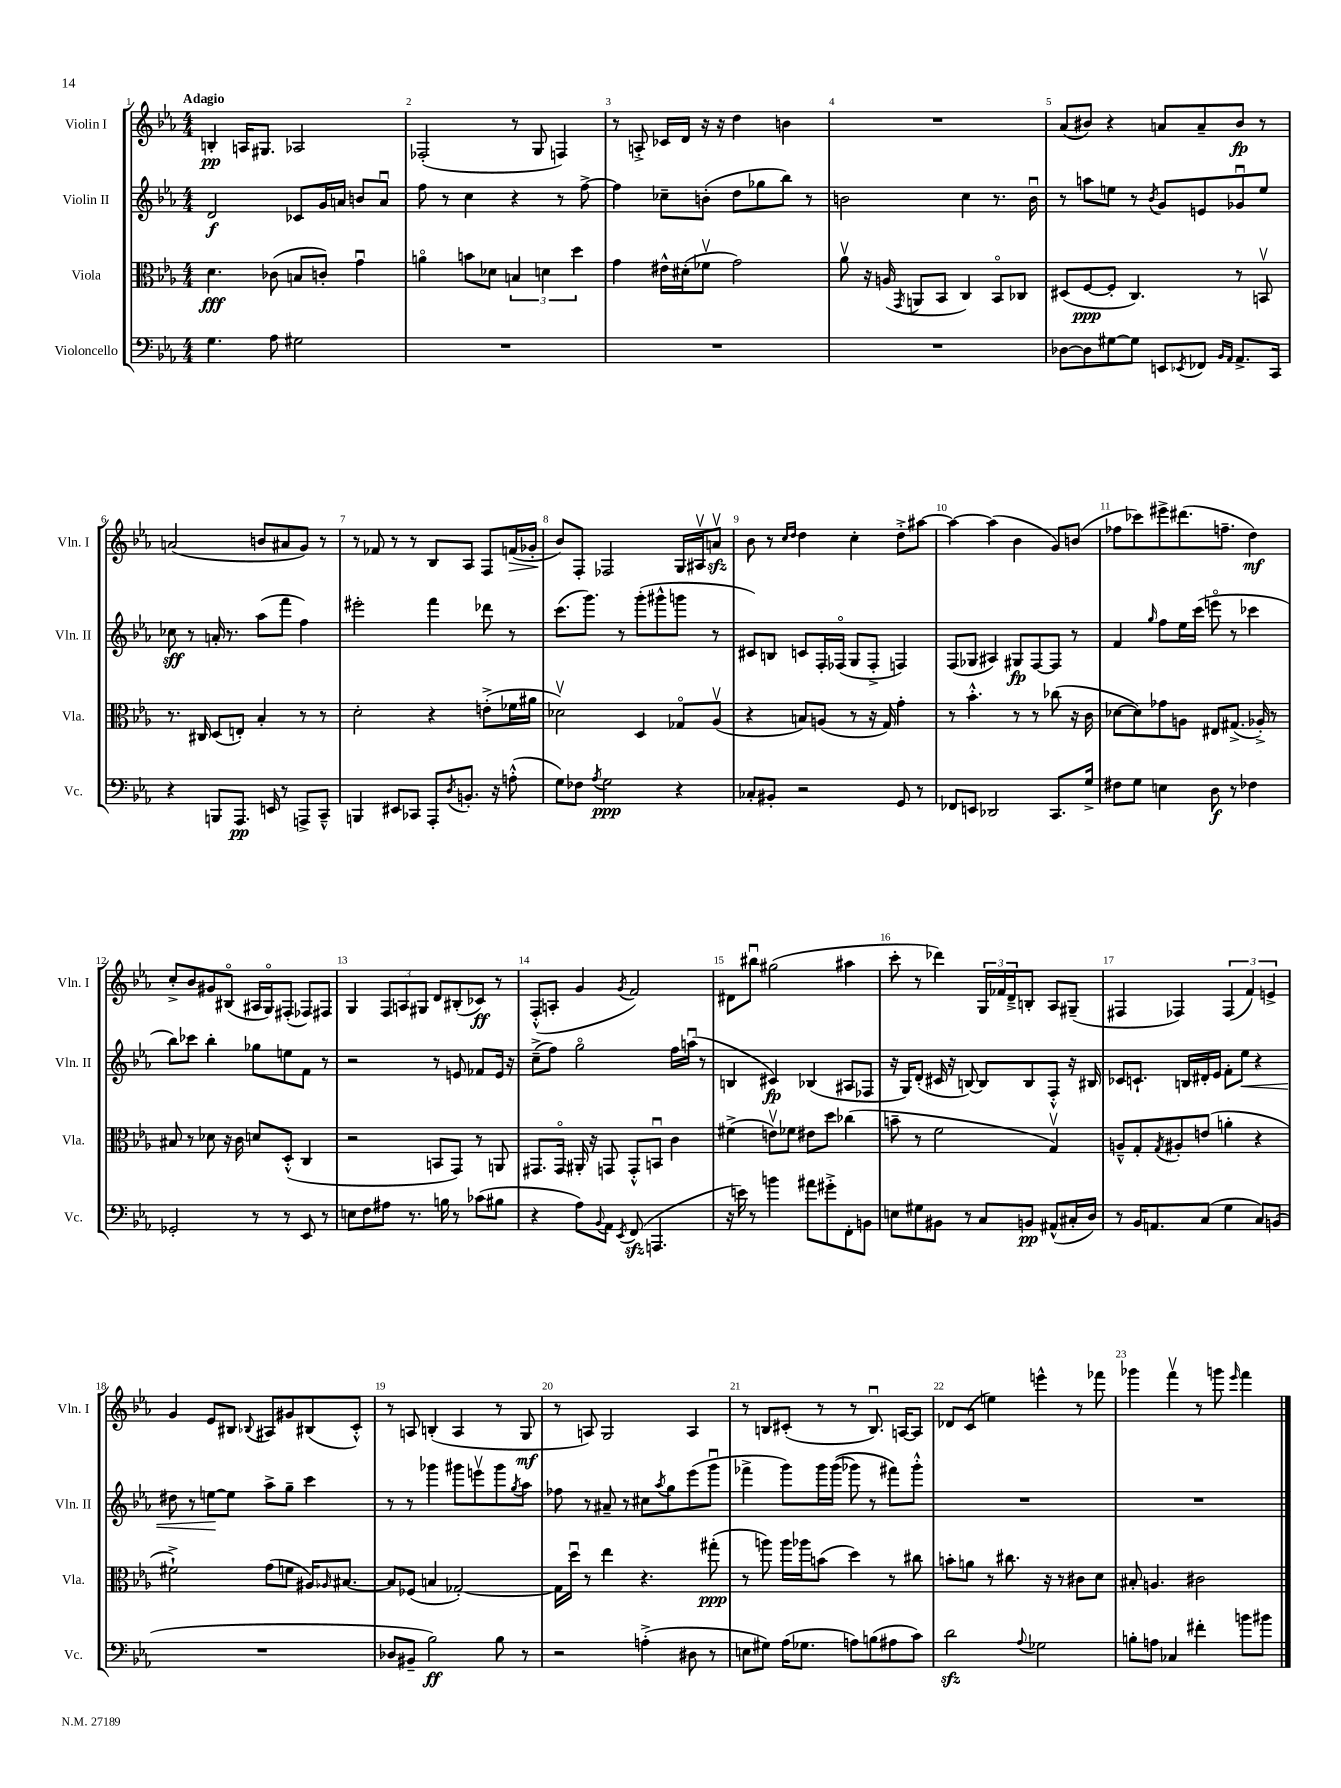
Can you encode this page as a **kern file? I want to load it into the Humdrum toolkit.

**kern	**kern	**kern	**kern
*staff4	*staff3	*staff2	*staff1
*clefF4	*clefC3	*clefG2	*clefG2
*k[b-e-a-]	*k[b-e-a-]	*k[b-e-a-]	*k[b-e-a-]
*M4/4	*M4/4	*M4/4	*M4/4
4.G	4.d	2d	4B'
.	.	.	16A
.	.	.	8.G#
8A-	(8c-	.	.
2G#	8B	8c-	2A-
.	8c')	16g	.
.	.	16a	.
.	4gu	8b	.
.	.	8au	.
=	=	=	=
1r	4ao	8ff	(2F-'
.	.	8r	.
.	8b	4cc	.
.	8d-	.	.
.	6B	4r	8r
.	.	.	8G
.	6d	.	.
.	.	8r	4F)
.	6dd	.	.
.	.	[8ff^	.
=	=	=	=
1r	4g	4ff]	8r
.	.	.	8A'^
.	16e#^^	8cc-~	16c-
.	(16d#'	.	16d
.	8f-v	(8b'	16r
.	.	.	16r
.	2g)	8dd	4dd
.	.	8gg-	.
.	.	8bb-)	4b
.	.	8r	.
=	=	=	=
1r	8a-v	2b	1r
.	16r	.	.
.	(16A	.	.
.	8qGG	.	.
.	8AA	.	.
.	8BB-	.	.
.	4C)	4cc	.
.	8BB-o	8.r	.
.	8C-	.	.
.	.	16bu	.
=	=	=	=
[8D-	(8D#	8r	(8a-
8D-]	[8F	8aa	8b#)
[8G#	8F']	8ee	4r
8G#]	4.C)	8r	.
.	.	8qb-	.
8EE	.	8g	8a
8qEE-	.	.	.
8FF-	.	8e	8a~
16qqBB-	.	.	.
16qqAA-	.	.	.
8.AA-^	8r	8g-u	8b#
.	8BBv	8ee	8r
16CC	.	.	.
=	=	=	=
4r	8.r	8cc-	(2a
.	.	8r	.
.	16C#	.	.
8BBB	(8D	16a'	.
.	.	8.r	.
8.AAA-	8E')	.	.
.	4B-'	(8aa-	8b
16EE	.	.	.
8r	.	8fff	8a#
8AAA^	8r	4ff)	8g)
8CC~^^	8r	.	8r
=	=	=	=
4BBB	2d'	2eee#'	8r
.	.	.	8f-
8EE#	.	.	8r
8CC-	.	.	8r
8AAA-'	4r	4fff	8B-
8qD	.	.	.
8.BB'	.	.	8A-
.	(8e'^	8ddd-	8F
16r	.	.	.
(8A'^^	16f-	8r	(16f
.	16a#	.	16g-'
=	=	=	=
8G)	2d-v)	(8.ccc	8b-)
8F-	.	.	8F'
.	.	8.ggg)	.
8qA-	.	.	.
2G	.	.	2F-
.	.	8r	.
.	4D	(8ggg'	.
.	.	8ggg#^^	.
4r	8G-o	8ggg	16G
.	.	.	16A#v
.	(8A-v	8r	8av
=	=	=	=
8C-'	4r	8c#)	8b-
8BB#'	.	8B	8r
.	.	.	16qqcc
.	.	.	16qqdd
2r	8B)	8c	4dd
.	(8A	16F'	.
.	.	(16F-o	.
.	8r	8G	4cc'
.	16r	8F-'^	.
.	16G)	.	.
8GG	4g'	4F)	8dd'^
8r	.	.	[8aa#
=	=	=	=
8FF-	8r	(8F	4aa#_
8EE	4.b-'^^	8G-	.
2DD-	.	4A#)	(4aa#]
.	8r	8G#	4b-
.	8r	[8F	.
8.CC	(8cc-	8F]	8g)
.	16r	8r	(8b
16G^	16c	.	.
=	=	=	=
8F#	[8d-	4f	8ff-
8G	8d-])	.	8ccc-)
.	.	16qqgg	.
4E	8g-	8ff	8eee#^
.	8A	16ee-	(8.ddd#
.	.	(16ccc	.
8D	8E#	8eeeo	.
.	.	.	8.ff~
8r	(8.G#^	8r	.
4F-	.	4ccc-	4dd)
.	16A-'^)	.	.
.	8r	.	.
=	=	=	=
2GG-'	8B#	8bb-)	8cc'^
.	8r	8ccc-	8b-
.	8d-	4bb-'	8g#
.	16r	.	(8B#o
.	16c	.	.
8r	8d	8gg-	16A#
.	.	.	16Go)
8r	(8D'^^	8ee	(8F#'
8EE-	4C	8f	8F-)
8r	.	8r	8F#
=	=	=	=
8E	2r	2r	4G
8F	.	.	.
8A#	.	.	12F
.	.	.	12A
8.r	.	.	.
.	.	.	12G#
.	8BB	8r	8d
16B	.	.	.
8r	8GG)	8e	(8B#'
(8c-	8r	8f-	8c-)
8B#	8AA	16e	8r
.	.	16r	.
=	=	=	=
4r	8.GG#	(8cc~^	(8F'^^
.	.	8ff)	8A'
.	16GG#o	.	.
8A-)	16AA#'	2ggo	4g
.	16r	.	.
8qqBB-	.	.	.
8AA-	8GG	.	.
8qEE-	.	.	8qg
(8FF	8GG'^^	.	2f)
4.AAA	8BBu	.	.
.	4c	16ff	.
.	.	(16aau	.
.	.	8r	.
=	=	=	=
16r	(4f#^	4B	8d#
16e)	.	.	.
8r	.	.	8bb#u
4b	8ev)	4c#)	(2gg#
.	8f-	.	.
8a#	8e#	(4B-	.
8g#'^	8dd	.	.
8FF'	(4cc-	8A#	4aa#
8BB	.	8F-	.
=	=	=	=
8E	8b~	16r	8ccc'
.	.	16G)	.
8G#	8r	(8d'	8r
8BB#	2f	16c#	4ddd-)
.	.	16r	.
8r	.	[8B)	.
8C	.	8B]	24G
.	.	.	24f-
.	.	.	24d~^
8BB	.	8B	8B'
(8AA#^^	4Gv)	8F'^^	8A-
16C#'	.	16r	(8G#~
16D)	.	16B#	.
=	=	=	=
8r	8A~^^	8c-	4F#
16BB-	8G'	8.c`	.
8.AA	.	.	.
.	8qG	.	.
.	8A#'	.	4F-)
.	.	16B	.
(8C	(8e	16d#'	.
.	.	16e-	.
4G	4a'	8f'	(6F-
.	.	8ee-	.
.	.	.	6f)
8C)	4r	4r	.
.	.	.	6e^
(8BB	.	.	.
=	=	=	=
1r	2f#`^)	8dd#	4g
.	.	8r	.
.	.	[8ee	8e-
.	.	8ee]	8B#
.	.	.	8qqB-
.	(8g	8aa-^	8A#
.	8f	8gg~	8g#
.	16A#)	4ccc	(8B#
.	16qqA-	.	.
.	[8.B#	.	.
.	.	.	8c'^^)
=	=	=	=
8D-	8B#]	8r	8r
8BB#~	(8F-	8r	8A
2B-)	4B	4ggg-	(4B'
.	[2G-')	8ggg#	4A
.	.	8eeev	.
8B-	.	8ggg#	8r
.	.	8qgg	.
8r	.	8aa-	8G
=	=	=	=
2r	16G-]	8ff-	8r
.	16ddu	.	.
.	8r	8r	8A)
.	4ee-	8a#~	2G
.	.	8r	.
(4A'^	4.r	8cc#	.
.	.	8qaa-	.
.	.	8gg	.
8D#	.	(8eee-	4A
8r	(8gg#'	8gggu	.
=	=	=	=
8E	8r	4fff-^	8r
8G#)	8aa)	.	8B
(16A-	16aa	8ggg)	(8c#'
8.G-	16aa-	.	.
.	(8b	16ggg	8r
.	.	&((16ggg	.
8A)	4dd)	8ggg-)	8r
(8B	.	8r	8.Bu)
8A#	8r	8fff#&)	.
.	.	.	[16A
8c)	8cc#	8ggg-'^^	8A]
=	=	=	=
2d	8b'	1r	8d-
.	8a	.	(8c
.	8r	.	4ee)
.	8.cc#	.	.
8qqA-	.	.	.
2G-	.	.	4eee^^
.	16r	.	.
.	8r	.	.
.	8c#	.	8r
.	8d	.	8fff-
=	=	=	=
8B'	8B#'	1r	4ggg-
8A	4.A	.	.
4C-	.	.	4fffv
4f#'	2c#	.	8r
.	.	.	8ggg
.	.	.	16qqeee-
8b	.	.	4fff
8b#	.	.	.
==	==	==	==
*-	*-	*-	*-
